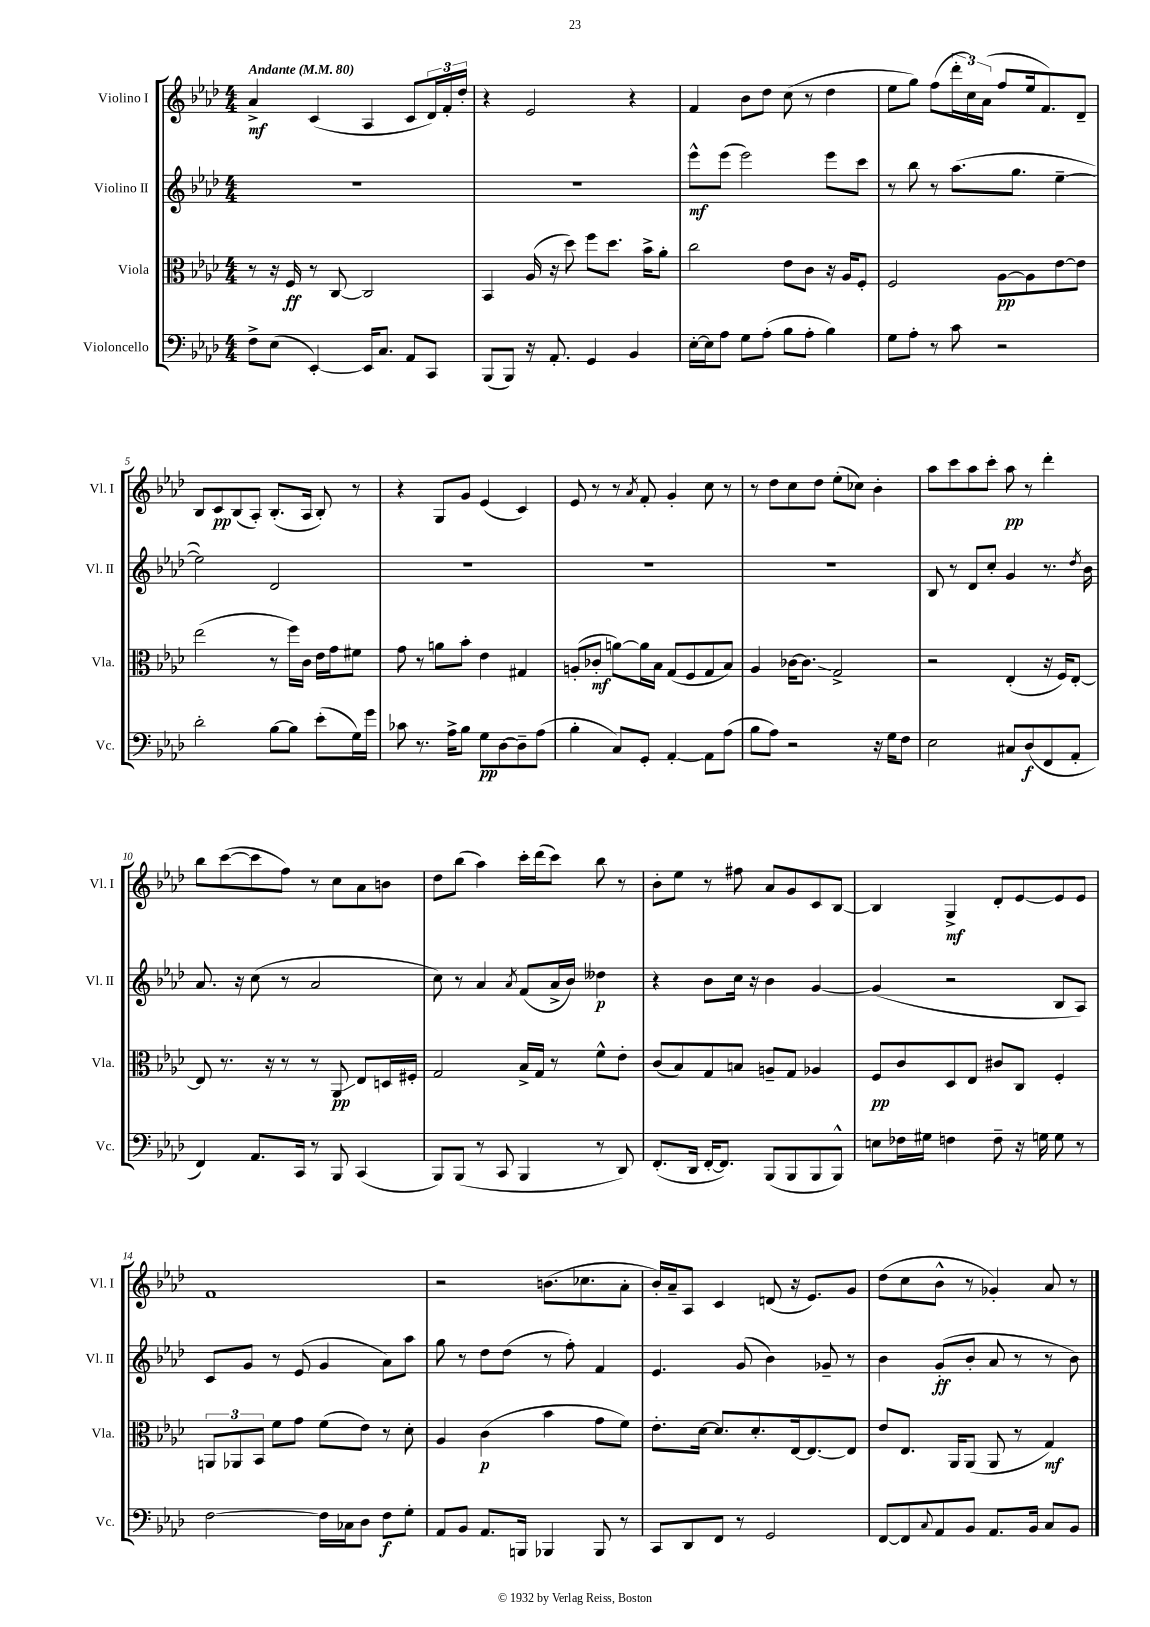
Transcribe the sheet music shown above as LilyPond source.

<<
\new StaffGroup <<
\new Staff = "s0" \with { instrumentName = "Violino I" shortInstrumentName = "Vl. I" } {
    \clef treble \key aes \major \numericTimeSignature \time 4/4 \tempo "Andante" 4 = 80
    aes'4->\mf c'4( aes4 c'8 \tuplet 3/2 { des'16) f'16-. des''16-. } |
    r4 ees'2 r4 |
    f'4 bes'8 des''8 c''8( r8 des''4 |
    ees''8 g''8) f''8( \tuplet 3/2 { des'''16-. c''16) aes'16( } f''8 ees''16 f'8.) des'8-- |
    bes8 c'8\pp bes8( aes8-.) bes8.-.( aes16 bes8-.) r8 |
    r4 g8 g'8 ees'4( c'4) |
    ees'8 r8 r8 \acciaccatura { aes'8 } f'8-. g'4-. c''8 r8 |
    r8 des''8 c''8 des''8 ees''8-.( ces''8) bes'4-. |
    aes''8 c'''8 aes''8 c'''8-. aes''8\pp r8 des'''4-. |
    bes''8 c'''8~( c'''8 f''8) r8 c''8 aes'8 b'8 |
    des''8 bes''8( aes''4) c'''16-. des'''16( c'''8) bes''8 r8 |
    bes'8-. ees''8 r8 fis''8 aes'8 g'8 c'8 bes8~ |
    bes4 g4->\mf des'8-. ees'8~ ees'8 ees'8 |
    f'1 |
    r2 b'8.( ces''8. aes'8-. |
    bes'16-.) aes'16-- aes8 c'4 d'8( r16 ees'8.) g'8 |
    des''8( c''8 bes'8-^ r8 ges'4-.) aes'8 r8 \bar "|." |
}
\new Staff = "s1" \with { instrumentName = "Violino II" shortInstrumentName = "Vl. II" } {
    \clef treble \key aes \major \numericTimeSignature \time 4/4
    R1 |
    R1 |
    ees'''8-^\mf ees'''8( ees'''2) ees'''8 c'''8 |
    r8 bes''8 r8 aes''8.( g''8. ees''4~-- |
    ees''2) des'2 |
    R1 |
    R1 |
    R1 |
    bes8 r8 des'8 c''8-. g'4 r8. \acciaccatura { des''8 } bes'16 |
    aes'8. r16 c''8( r8 aes'2 |
    c''8) r8 aes'4 \acciaccatura { aes'8 } f'8( aes'16-> bes'16) deses''4\p |
    r4 bes'8 c''16 r16 bes'4 g'4~ |
    g'4( r2 bes8 aes8) |
    c'8 g'8 r8 ees'8( g'4 aes'8) aes''8 |
    g''8 r8 des''8 des''8( r8 f''8-.) f'4 |
    ees'4. g'8( bes'4) ges'8-- r8 |
    bes'4 g'8-.\ff( bes'8-. aes'8 r8 r8 bes'8) \bar "|." |
}
\new Staff = "s2" \with { instrumentName = "Viola" shortInstrumentName = "Vla." } {
    \clef alto \key aes \major \numericTimeSignature \time 4/4
    r8 r16 f16\ff r8 c8~ c2 |
    bes,4 aes16( r16 des''8) f''8 des''8. bes'16-> aes'8-. |
    c''2 ees'8 c'8 r16 aes16 f8-. |
    f2 aes8~\pp aes8 ees'8~ ees'8 |
    ees''2( r8 f''16) c'16 ees'16 g'16 fis'8 |
    g'8 r8 a'8 bes'8-. ees'4 gis4 |
    a8-.( ces'8-.\mf a'8~) a'16 bes16 g8( f8 g8 bes8) |
    aes4 ces'16~ ces'8.\glissando g2-> |
    r2 ees4-.( r16 f16) ees8~-. |
    ees8 r8. r16 r8 r8 aes,8\glissando\pp ees8 d16 fis16-. |
    g2 bes16-> g16 r8 f'8-^ ees'8-. |
    c'8( bes8) g8 b8 a8-- g8 aes4 |
    f8\pp c'8 des8 ees8 cis'8 c8 f4-. |
    \tuplet 3/2 { a,8 aes,8 bes,8 } f'8 g'8 f'8( ees'8) r8 des'8-. |
    aes4 c'4\p( bes'4 g'8 f'8) |
    ees'8.-. des'16~ des'8. des'8.-. ees16~ ees8.~ ees8 |
    ees'8 ees8. aes,16 aes,8( aes,8 r8 g4\mf) \bar "|." |
}
\new Staff = "s3" \with { instrumentName = "Violoncello" shortInstrumentName = "Vc." } {
    \clef bass \key aes \major \numericTimeSignature \time 4/4
    f8-> ees8( ees,4~-.) ees,16 c8. aes,8 c,8 |
    bes,,8( bes,,8) r16 aes,8.-. g,4 bes,4 |
    ees16~-. ees16 aes8 g8 aes8-.( bes8 aes8-. bes4) |
    g8 aes8-. r8 c'8 r2 |
    des'2-. bes8~ bes8 ees'8-.( g16) g'16 |
    ces'8 r8. aes16-> bes8 g8\pp des8~ des8-- aes8( |
    bes4-. c8) g,8-. aes,4~-. aes,8 aes8( |
    bes8 aes8) r2 r16 g16 f8 |
    ees2 cis8 des8\f( f,8 aes,8-. |
    f,4) aes,8. c,16 r8 bes,,8 c,4( |
    bes,,8) bes,,8( r8 c,8 bes,,4 r8 des,8) |
    f,8.-.( des,16 f,16~-. f,8.) bes,,8( bes,,8 bes,,8 bes,,8-^) |
    e8 fes16 gis16 f4 f8-- r16 g16 g8 r8 |
    f2~ f16 ces16 des8 f8\f g8-. |
    aes,8 bes,8 aes,8. b,,16 bes,,4 bes,,8 r8 |
    c,8 des,8 f,8 r8 g,2 |
    f,8~ f,8 \appoggiatura { c8 } aes,8 bes,8 aes,8. bes,16 c8 bes,8 \bar "|." |
}
>>
>>
